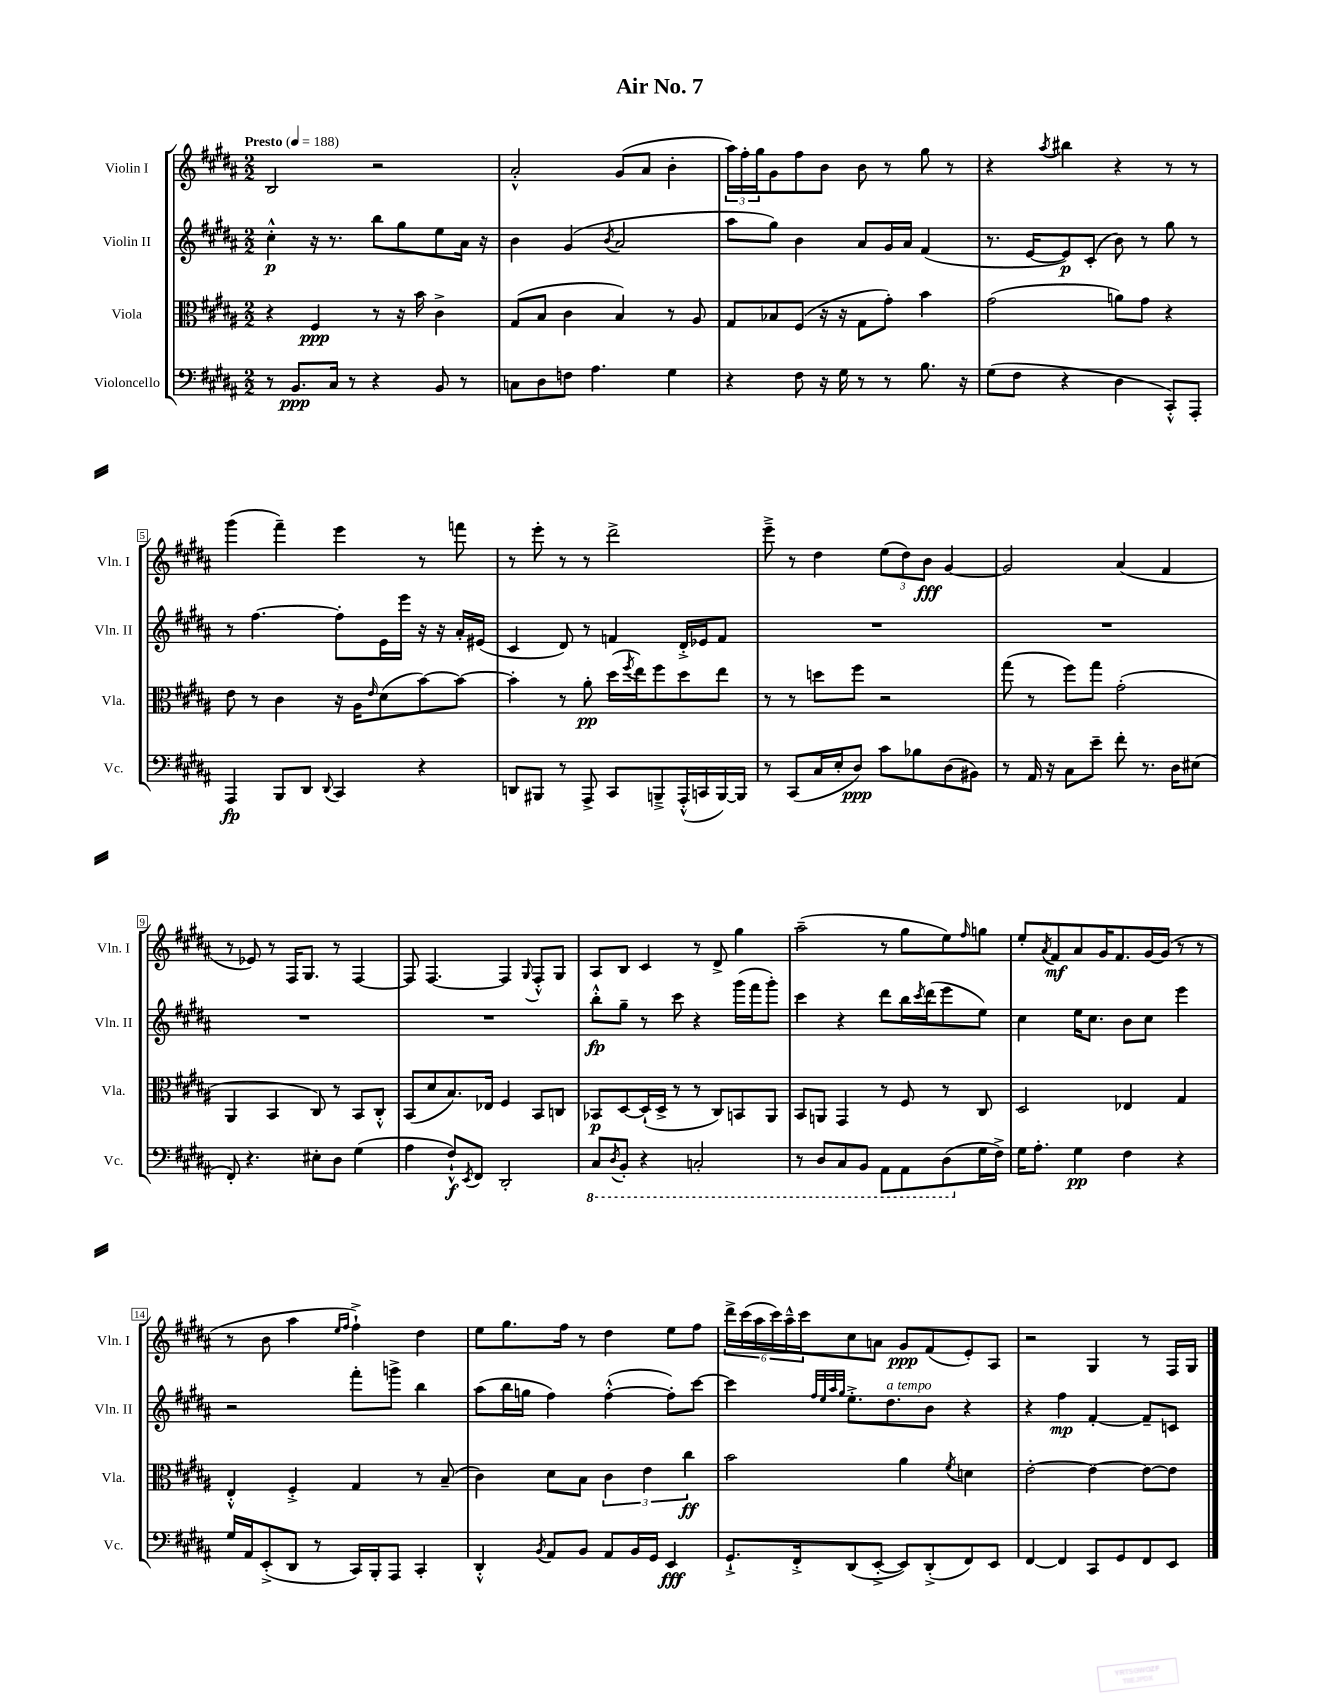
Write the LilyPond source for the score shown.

\header { title = "Air No. 7" }
<<
\new StaffGroup <<
\new Staff = "s0" \with { instrumentName = "Violin I" shortInstrumentName = "Vln. I" } {
    \clef treble \key b \major \numericTimeSignature \time 2/2 \tempo "Presto" 4 = 188
    b2 r2 |
    ais'2-.-^ gis'8( ais'8 b'4-. |
    \tuplet 3/2 { ais''16) fis''16-. gis''16 } gis'8 fis''8 b'8 b'8 r8 gis''8 r8 |
    r4 \acciaccatura { ais''8 } bis''4 r4 r8 r8 |
    gis'''4( fis'''4--) e'''4 r8 f'''8 |
    r8 e'''8-. r8 r8 dis'''2-> |
    e'''8---> r8 dis''4 \tuplet 3/2 { e''8( dis''8) b'8\fff } gis'4~ |
    gis'2 ais'4( fis'4 |
    r8 ees'8) r8 fis16 gis8. r8 fis4~ |
    fis8 fis4.~ fis4 \appoggiatura { gis8 } fis8-.-^ gis8 |
    ais8 b8 cis'4 r8 dis'8-> gis''4 |
    ais''2--( r8 gis''8 e''8) \grace { fis''16 } g''8 |
    e''8-. \acciaccatura { ais'8 } fis'8\mf ais'8 gis'16 fis'8. gis'16~ gis'16( r8 r8 |
    r8 b'8 ais''4 \grace { e''16 fis''16 } fis''4-!->) dis''4 |
    e''8 gis''8. fis''16 r8 dis''4 e''8 fis''8 |
    \tuplet 6/4 { dis'''16-> cis'''16( ais''16 cis'''16) ais''16---^ cis'''16 } cis''8 a'8 gis'8\ppp fis'8( e'8-.) ais8 |
    r2 gis4 r8 fis16 gis16 \bar "|." |
}
\new Staff = "s1" \with { instrumentName = "Violin II" shortInstrumentName = "Vln. II" } {
    \clef treble \key b \major \numericTimeSignature \time 2/2
    cis''4-.-^\p r16 r8. b''8 gis''8 e''8 ais'16 r16 |
    b'4 gis'4( \acciaccatura { b'8 } ais'2 |
    ais''8 gis''8) b'4 ais'8 gis'16 ais'16 fis'4( |
    r8. e'16~ e'8\p) cis'8-.( b'8) r8 gis''8 r8 |
    r8 fis''4.~ fis''8-. e'16 e'''16 r16 r16 ais'16-. eis'16( |
    cis'4 dis'8) r8 f'4 dis'16-.-> ees'16 f'8 |
    R1 |
    R1 |
    R1 |
    R1 |
    b''8-.-^\fp gis''8-- r8 cis'''8 r4 gis'''16( fis'''16 gis'''8-.) |
    cis'''4 r4 dis'''8 b''16 \acciaccatura { cis'''8 } dis'''16( e'''8 e''8) |
    cis''4 e''16 cis''8. b'8 cis''8 e'''4 |
    r2 fis'''8-. g'''8-> b''4 |
    ais''8( b''16 g''16 fis''4) fis''4~-.-^( fis''8-.) cis'''8~ |
    cis'''4 \grace { fis''32 e''32 ais''32 gis''32 } e''8.-.-> dis''8.^\markup { \italic "a tempo" } b'8 r4 |
    r4 fis''4\mp fis'4~-. fis'8-- c'8 \bar "|." |
}
\new Staff = "s2" \with { instrumentName = "Viola" shortInstrumentName = "Vla." } {
    \clef alto \key b \major \numericTimeSignature \time 2/2
    r4 fis4\ppp r8 r16 b'16 cis'4-> |
    gis8( b8 cis'4 b4) r8 ais8 |
    gis8 bes8 fis8( r16 r16 gis8 gis'8-.) b'4 |
    gis'2( a'8) gis'8 r4 |
    e'8 r8 cis'4 r16 ais16 \grace { e'16 } dis'8( b'8~) b'8~ |
    b'4-. r8 ais'8-.\pp dis''16( \acciaccatura { fis''8 } e''16) fis''8 dis''8 e''8 |
    r8 r8 d''8 fis''8 r2 |
    gis''8( r8 fis''8) gis''8 gis'2-.( |
    ais,4 b,4 cis8) r8 b,8 cis8-.-^ |
    b,8( dis'8 b8.) ees16 fis4 b,8 c8 |
    bes,8\p dis8~ dis16-!( dis16-> r8 r8 cis8) b,8 ais,8 |
    b,8 a,8 gis,4 r8 fis8 r8 cis8 |
    dis2 ees4 gis4 |
    e4-.-^ fis4-.-> gis4 r8 b8--( |
    cis'4) dis'8 b8 \tuplet 3/2 { cis'4 e'4 cis''4\ff } |
    b'2 ais'4 \acciaccatura { fis'8 } d'4 |
    e'2~-. e'4~ e'8~ e'8 \bar "|." |
}
\new Staff = "s3" \with { instrumentName = "Violoncello" shortInstrumentName = "Vc." } {
    \clef bass \key b \major \numericTimeSignature \time 2/2
    r8 b,8.\ppp cis16 r8 r4 b,8 r8 |
    c8 dis8 f8 ais4. gis4 |
    r4 fis8 r16 gis16 r8 r8 b8. r16 |
    gis8( fis8 r4 dis4 cis,8-.-^) ais,,8-. |
    ais,,4\fp b,,8 dis,8 \appoggiatura { dis,8 } cis,4 r4 |
    d,8 bis,,8 r8 ais,,8-> cis,8 b,,8---> ais,,16-.-^( c,16 b,,16~) b,,16 |
    r8 cis,8( cis16 e16-. dis8\ppp) cis'8 bes8 dis8( bis,8) |
    r8 ais,16 r16 cis8 e'8-- fis'8-. r8. dis16 eis8( |
    fis,8-.) r4. eis8-. dis8 gis4( |
    ais4 fis8-!-^\f) \acciaccatura { e,8 } fis,8 dis,2-. |
    \ottava #-1 cis,8 \acciaccatura { dis,8 } b,,8-. r4 c,2-. |
    r8 dis,8 cis,8 b,,8 ais,,8 ais,,8 dis,8( \ottava #0 gis16 fis16->) |
    gis16 ais8.-. gis4\pp fis4 r4 |
    gis16 ais,16 e,8-.->( dis,8 r8 cis,16) b,,16-. ais,,8 cis,4-. |
    dis,4-.-^ \acciaccatura { b,8 } ais,8 b,8 ais,8 b,16 gis,16 e,4\fff |
    gis,8.-!-> fis,16-.-> dis,8( e,8~-.-> e,8) dis,8-.->( fis,8) e,8 |
    fis,4~ fis,4 cis,8 gis,8 fis,8 e,8 \bar "|." |
}
>>
>>
\layout { \context { \Score \override BarNumber.stencil = #(make-stencil-boxer 0.1 0.3 ly:text-interface::print) } }
